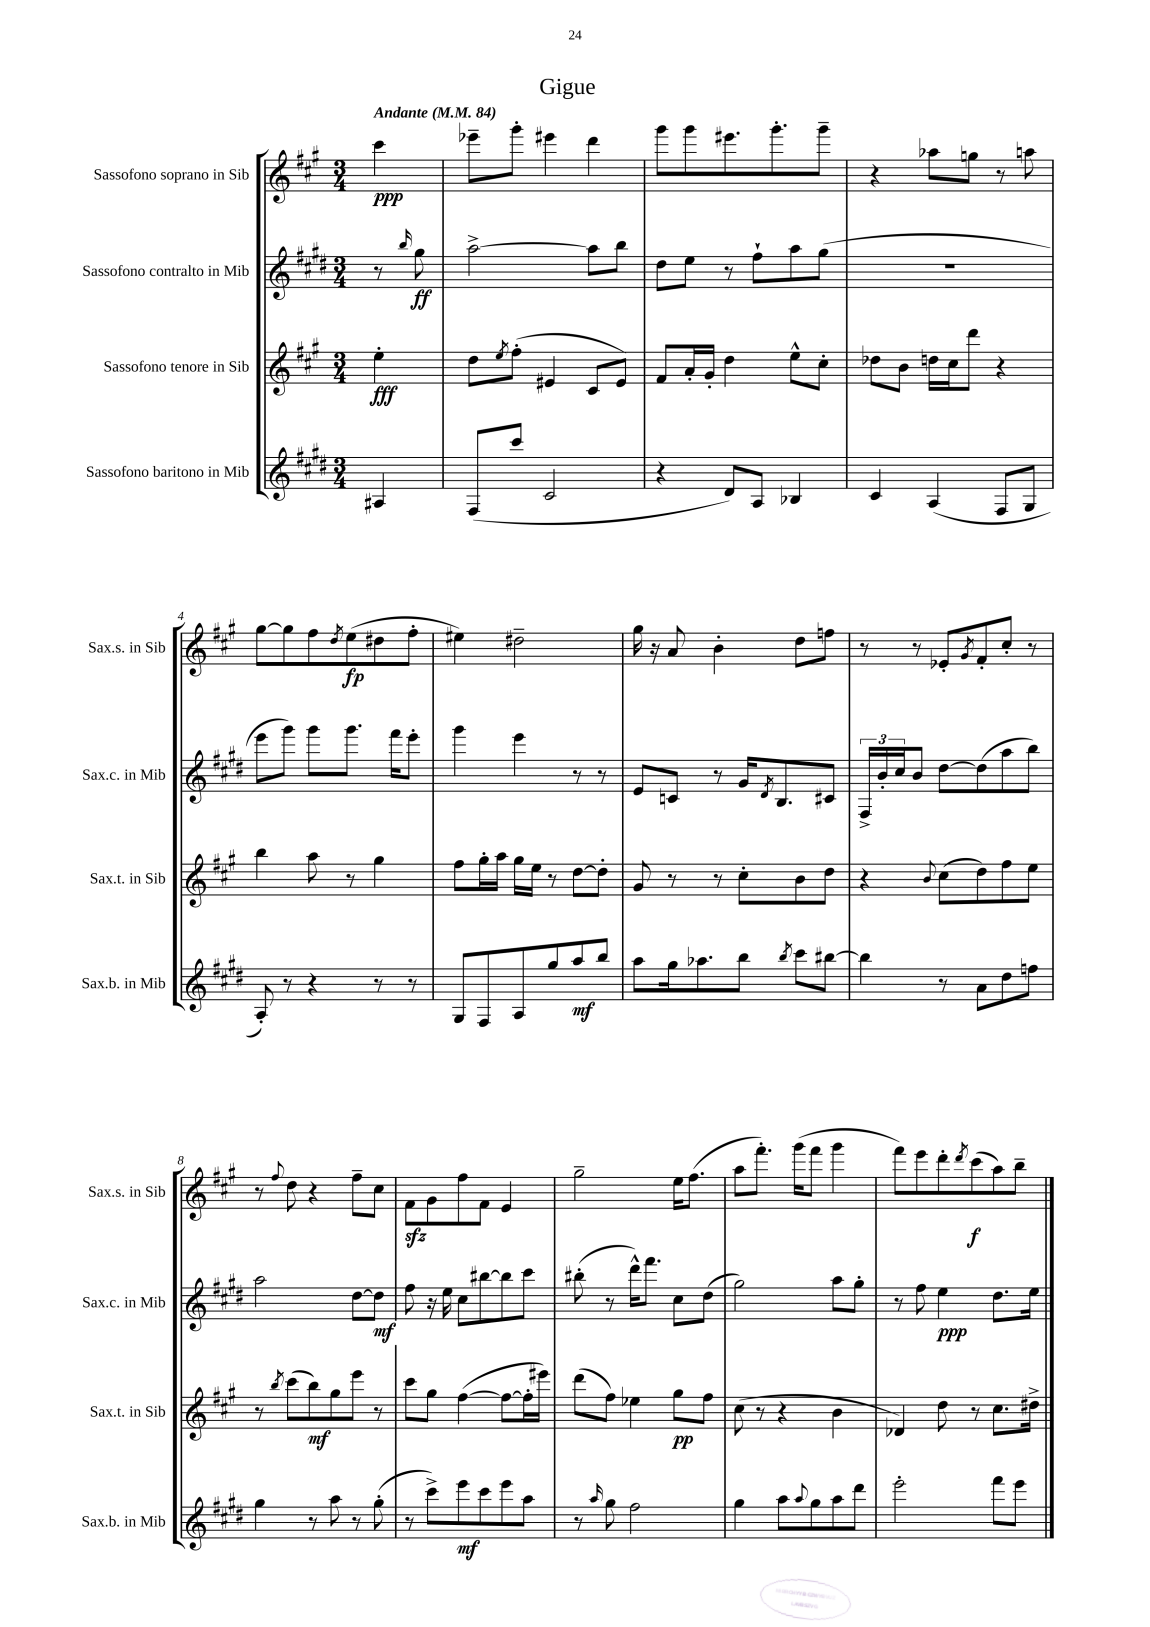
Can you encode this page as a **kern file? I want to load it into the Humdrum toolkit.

**kern	**kern	**kern	**kern
*staff4	*staff3	*staff2	*staff1
*clefG2	*clefG2	*clefG2	*clefG2
*k[f#c#g#d#]	*k[f#c#g#]	*k[f#c#g#d#]	*k[f#c#g#]
*M3/4	*M3/4	*M3/4	*M3/4
*MM84	*MM84	*MM84	*MM84
4A#/	4ee'\	8r	4ccc#\
.	.	16qqbb/	.
.	.	8gg#\	.
=	=	=	=
(8F#/L	8dd\L	[2aa^\	8eee-~\L
.	8qee/	.	.
8ccc#/J	(8ff#'\J	.	8ggg#'\J
2c#/	4e#/	.	4eee#\
.	8c#/L	8aa\]L	4ddd\
.	8e#/J)	8bb\J	.
=	=	=	=
4r	8f#/L	8dd#\L	8ggg#\L
.	16a'/L	8ee\J	8ggg#\
.	16g#'/JJ	.	.
8d#/L)	4dd\	8r	8.eee#\
8A/J	.	8ff#`\L	.
.	.	.	8.ggg#'\
4B-/	8ee^^\L	8aa\	.
.	8cc#'\J	(8gg#\J	8ggg#~\J
=	=	=	=
4c#/	8dd-\L	2.r	4r
.	8b\J	.	.
(4A/	16dd\LL	.	8aa-\L
.	16cc#\J	.	.
.	8ddd\J	.	8gg\J
8F#/L	4r	.	8r
8G#/J	.	.	8aa\
=	=	=	=
8A'/)	4bb\	8eee\L	[8gg#\L
8r	.	8ggg#\J)	8gg#\]
4r	8aa\	8ggg#\L	8ff#\
.	.	.	8qdd/
.	8r	8.ggg#\J	(8ee\
8r	4gg#\	.	8dd#\
.	.	16fff#\LK	.
8r	.	8eee'\J	8ff#'\J
=	=	=	=
8G#/L	8ff#\L	4ggg#\	4ee#\)
8F#/	16gg#'\L	.	.
.	16aa\JJ	.	.
8A/	16gg#\LL	4eee\	2dd#~\
.	16ee\JJ	.	.
8gg#/	8r	.	.
8aa/	[8dd\L	8r	.
8bb/J	8dd'\]J	8r	.
=	=	=	=
8aa\L	8g#/	8e/L	16gg#\
.	.	.	16r
16gg#\k	8r	8c/J	8a/
8.aa-\	.	.	.
.	8r	8r	4b'\
8bb\J	8cc#'\L	16g#/LK	.
.	.	8qd#/	.
.	.	8.B/	.
8qbb/	.	.	.
8ccc#\L	8b\	.	8dd\L
[8bb#\J	8dd\J	8c#/J	8ff\J
=	=	=	=
4bb#\]	4r	24F#^/LL	8r
.	.	24b'/	.
.	.	24cc#/J	.
.	.	8b/J	8r
.	8qqb/	.	.
8r	(8cc#\L	[8dd#\L	8e-'/L
.	.	.	8qg#/
8a\L	8dd\)	(8dd#\]	8f#'/
8dd#\	8ff#\	8aa\	8cc#'/J
8ff\J	8ee\J	8bb\J)	8r
=	=	=	=
4gg#\	8r	2aa\	8r
.	8qbb/	.	8qqff#/
.	(8ccc#\L	.	8dd\
8r	8bb\)	.	4r
8aa\	8gg#\	.	.
8r	8eee\J	[8dd#\L	8ff#~\L
(8gg#'\	8r	8dd#\]J	8cc#\J
=	=	=	=
8r	8ccc#\L	8ff#\	8f#\L
8ccc#^\L)	8gg#\J	16r	8g#\
.	.	16ee\	.
8eee\	([4ff#\	8cc#\L	8ff#\
8ccc#\	.	[8bb#\	8f#\J
8eee\	8ff#\_L	8bb#\]	4e/
8aa\J	16ff#'\]L	8ccc#\J	.
.	16eee#\JJ)	.	.
=	=	=	=
8r	(8ddd\L	(8bb#'\	2gg#~\
16qqaa/	.	.	.
8gg#\	8ff#\J)	8r	.
2ff#\	4ee-\	16ddd#^^\LK)	.
.	.	8.fff#\J	.
.	8gg#\L	8cc#\L	16ee\LK
.	.	.	(8.ff#\J
.	8ff#\J	(8dd#\J	.
=	=	=	=
4gg#\	(8cc#\	2gg#\)	8aa\L
.	8r	.	8.fff#'\J)
8aa\L	4r	.	.
.	.	.	(16ggg#\LK
8qqaa/	.	.	.
8gg#\	.	.	8fff#\J
8aa\	4b\	8aa\L	4ggg#\
8ddd#\J	.	8gg#'\J	.
=	=	=	=
2eee'\	4d-/)	8r	8fff#\L)
.	.	8ff#\	8eee\
.	8dd\	4ee\	8ddd'\
.	.	.	8qddd/
.	8r	.	(8ccc#\
8fff#\L	8.cc#\L	8.dd#\L	8aa\)
8eee\J	.	.	8bb~\J
.	16dd#^\Jk	16ee\Jk	.
==	==	==	==
*-	*-	*-	*-
